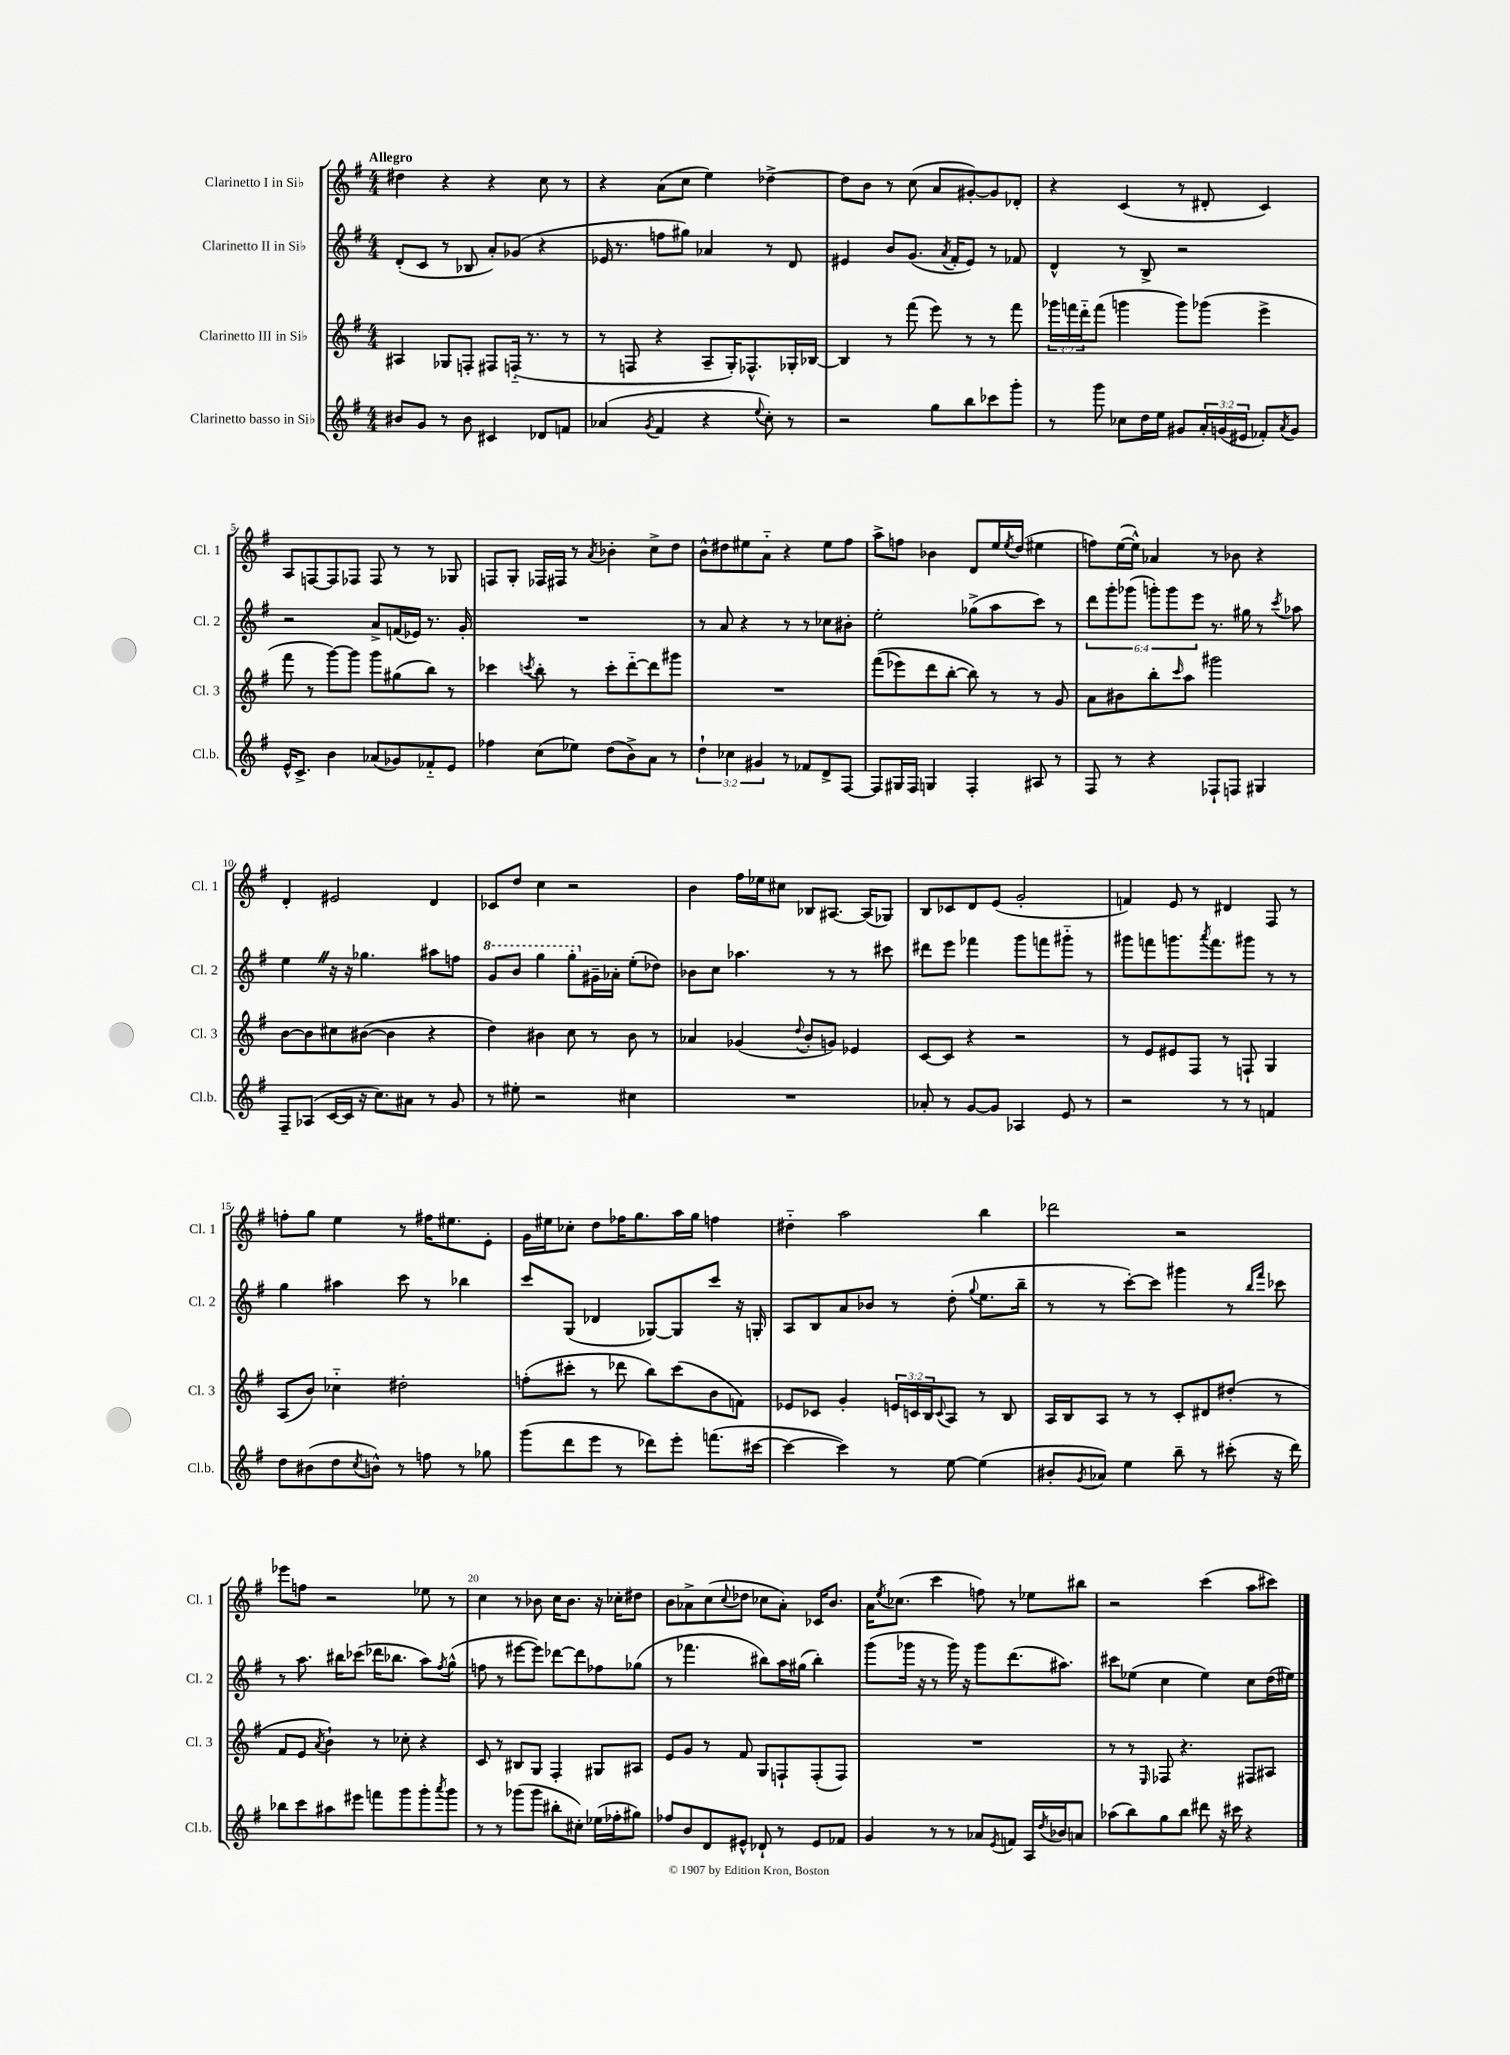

**kern	**kern	**kern	**kern
*staff4	*staff3	*staff2	*staff1
*clefG2	*clefG2	*clefG2	*clefG2
*k[f#]	*k[f#]	*k[f#]	*k[f#]
*M4/4	*M4/4	*M4/4	*M4/4
8b#	4A#	(8d'	4dd#
8g	.	8c	.
8r	8G-	8r	4r
8b#	8F'	8B-	.
4c#	8F#	8a')	4r
.	(16F'~	(8g-	.
.	8.r	.	.
8d-	.	4r	8cc
8f	8r	.	8r
=	=	=	=
(4a-	8r	16e-	4r
.	.	8.r	.
.	8F	.	.
8qg	.	.	.
4f#	4r	8ff	(8a
.	.	8gg#)	8cc
4r	8A~	4a-	4ee)
.	16G')	.	.
.	8.F-^^	.	.
8qqee	.	.	.
8cc')	.	8r	[4dd-^
8r	16G-'	8d	.
.	[16B-	.	.
=	=	=	=
2r	4B-]	4e#	8dd-]
.	.	.	8b
.	8r	8b	8r
.	(8fff#	(8.g	(8cc
8gg	8eee)	.	8a
.	.	8qa	.
.	.	16f#'	.
8bb	8r	8e#)	[8g#')
8ccc-	8r	8r	8g#]
8ggg'	8fff#	8f-	8d-'
=	=	=	=
8r	24ggg-	4d^^	4r
.	24fff	.	.
.	24ddd'~	.	.
8ggg	(8fff	.	.
8cc-	4ggg	8r	(4c
16dd	.	8B^	.
16ee	.	.	.
8g#	8ggg)	2r	8r
24a'	(8ggg-	.	8d#'
(24g	.	.	.
24e#	.	.	.
8f-')	4eee^	.	4c)
8qa	.	.	.
8g	.	.	.
=	=	=	=
16e^^	8fff#	2r	8A
8.c^	.	.	.
.	8r	.	[8F
4b	[8ggg)	.	8F]
.	8ggg]	.	8F-
(8a-	8ggg	8a^	8F-
8g-)	(8gg#	(16f	8r
.	.	16e-)	.
8f-'~	8bb)	8.r	8r
8e	8r	.	8G-
.	.	16g'	.
=	=	=	=
4ff-	4ccc-	1r	8F
.	.	.	8G'
.	8qccc	.	.
(8cc	8bb'	.	16F-
.	.	.	16F#
8ee-)	8r	.	8r
.	.	.	8qa
(8dd	8ccc'	.	4b-'
8b^)	[8ddd'~	.	.
8a	8ddd]	.	8cc^
8r	8ggg#	.	8dd
=	=	=	=
6dd`	1r	8r	8b^^
.	.	8a	8dd#
6cc-	.	.	.
.	.	4r	8ee#
6g#	.	.	.
.	.	.	8a'~
8r	.	8r	4r
8f-	.	8r	.
8d^	.	8cc-	8ee#
[8F#	.	8b#'	8ff#
=	=	=	=
8F#]	&((8fff#	2ee'	8aa^
16G#	8eee-)	.	8ff
16F#	.	.	.
4G	8ddd	.	4b-
.	[8bb'	.	.
4F#'	8bb]&)	(8gg-^	8d
.	8r	8aa	16ee
.	.	.	8qee
.	.	.	(16dd
8A#	8r	8ccc)	4ee#
8r	8g	8r	.
=	=	=	=
8F#	8a	12ddd	8ff)
.	.	12ggg'	.
8r	8b#	.	([16ee
.	.	(12ggg-	.
.	.	.	16ee^^])
4r	8bb'	12ggg')	4a-
.	.	12ggg	.
.	16qqccc	.	.
.	8aa	.	.
.	.	12eee	.
8F-`	2ggg#	8.r	8r
8F	.	.	8b-
.	.	16gg#	.
4G#	.	8r	4r
.	.	8qccc	.
.	.	8aa-	.
=	=	=	=
8F#~	[8b	4ee	4d'
(8A-	8b]	.	.
[16c	8cc#	16r	2e#
16c]	.	16r	.
16r	([8b#	4.gg-	.
8.cc)	.	.	.
.	4b#]	.	.
8a#	.	.	.
8r	4r	8aa#	4d
8g	.	8ff	.
=	=	=	=
8r	4dd)	8gg	8c-
8ee#'	.	8bb	8dd
2r	4b#	4ggg	4cc
.	8cc	8ggg'	2r
.	8r	16g#~	.
.	.	16a-'	.
4cc#	8b#	(8ee'	.
.	8r	8dd-)	.
=	=	=	=
1r	4a-	8b-	4b
.	.	8cc	.
.	(4g-	4.aa-	16ff#
.	.	.	16ee-
.	.	.	8cc#
.	8qqdd	.	.
.	8b'	.	8B-
.	8g)	8r	[8.A#
.	4e-	8r	.
.	.	.	(16A#]
.	.	8ccc#	8G-)
=	=	=	=
8a-'	[8c	8ddd#	8B
8r	8c]	8eee	8c-
[8g	4r	4fff-	8d
8g]	.	.	(8e
4A-	2r	8ggg	2g'
.	.	8fff	.
8e	.	8ggg#'~	.
8r	.	8r	.
=	=	=	=
2r	8r	8ggg#	4f)
.	8e	8fff	.
.	8e#	8.ggg	8e
.	8F#	.	8r
.	.	8qaaa	.
.	.	8.fff	.
8r	8r	.	4d#
8r	8F`	8ggg#	.
4f	4G	8r	8F#
.	.	8r	8r
=	=	=	=
8dd	(8A	4gg	8ff'
(8b#	8b)	.	8gg
8dd	4cc-'~	4aa#	4ee
8qcc	.	.	.
8b^^)	.	.	.
8r	2dd#'	8ccc	8r
8ff	.	8r	16ff#
.	.	.	8.ee#
8r	.	4bb-	.
8gg-	.	.	8e'
=	=	=	=
(8ggg	(8ff'	8ccc	16g
.	.	.	16ee#
8ddd	8ccc#'	(8G	8cc-'
8eee	8r	4d-	8dd
8r	8ddd-	.	16ff-
.	.	.	8.gg
8ddd-)	8bb)	[8G-)	.
8eee'	(8ccc#	8G-]	16aa
.	.	.	16gg
(8.fff	8b	8ccc	4ff
.	8f)	16r	.
[16ccc#	.	16G'	.
=	=	=	=
4ccc#_	8e-	8A	4dd#'~
.	8c-	8B	.
4ccc#])	4g'	8a	2aa
.	.	8b-	.
8r	24e	8r	.
.	24c	.	.
.	24B	.	.
.	8qqc	.	.
[8ee	8A	(8dd'	.
.	.	8qqgg	.
(4ee]	8r	8.ee	4bb
.	8B	.	.
.	.	16bb~	.
=	=	=	=
8b#'	16A	8r	2ddd-
.	16B	.	.
8qg	.	.	.
8a-)	8A	8r	.
4ee	8r	[8ccc')	.
.	8r	8ccc]	.
8bb~	8c'	4ggg#	2r
8r	8d#	.	.
(8ccc#'	(8dd#'	8r	.
.	.	16qqbb	.
.	.	16qqfff#	.
16r	8r	8ccc-	.
16ddd)	.	.	.
=	=	=	=
8bb-	8f#	8r	8eee-
8ccc	8e	8.aa	8ff
.	8qa	.	.
8aa#	4b`)	.	2r
.	.	16bb#	.
8eee#	.	(8ccc-	.
8fff	8r	16ddd-	.
.	.	8.bb-	.
8ggg	8cc-'	.	.
8ggg'	4r	8aa)	8ee-
8qaaa	.	8qff#	.
8ggg	.	(8gg^^	8r
=	=	=	=
8r	8c	8ff	4cc
8r	8r	8r	.
(8ggg-	8B#	[8eee#	8r
8ggg-	8G	8eee#])	8b-
8bb#'	4F#'	[8ddd-	16cc
.	.	.	8.b-
8cc#')	.	8ddd-]	.
(16ee-	8G#	8ff-	16r
16ff-'	.	.	16cc-'
8gg#)	8A#	(8gg-	8dd#
=	=	=	=
8ff-	8e	8r	8b
8b	8g	4.fff-	8a-^
8d	8r	.	(8cc
.	.	.	8qqcc
8e#^^	8f#	.	8dd-
8d-`	8G	8bb#)	8cc-
8r	8F`	16aa	8a-')
.	.	(16gg#	.
8e#	(8F'	4bb#')	16c-
.	.	.	8.b
8f-	8F)	.	.
=	=	=	=
4g	1r	(8ggg	16a
.	.	.	8qee
.	.	.	(8.cc-
.	.	16ggg-	.
.	.	16r	.
8r	.	8r	4ccc
8r	.	16ggg-)	.
.	.	16r	.
8a-	.	8ggg-	8ff)
8qe	.	.	.
8f	.	(8.ddd	8r
16A	.	.	8ee-
8qdd	.	.	.
16b-	.	8.aa#)	.
8a	.	.	8bb#
=	=	=	=
(8aa-	8r	8ccc#	2r
8bb)	8r	(8ee-	.
.	16qqE	.	.
8gg	8F-	4cc	.
8bb	4.r	.	.
8ddd#	.	4ee-)	(4ccc
16r	.	.	.
16ccc#	.	.	.
4r	8F#	8cc	8aa
.	8A#	(16dd	8ccc#)
.	.	16ee#)	.
==	==	==	==
*-	*-	*-	*-
